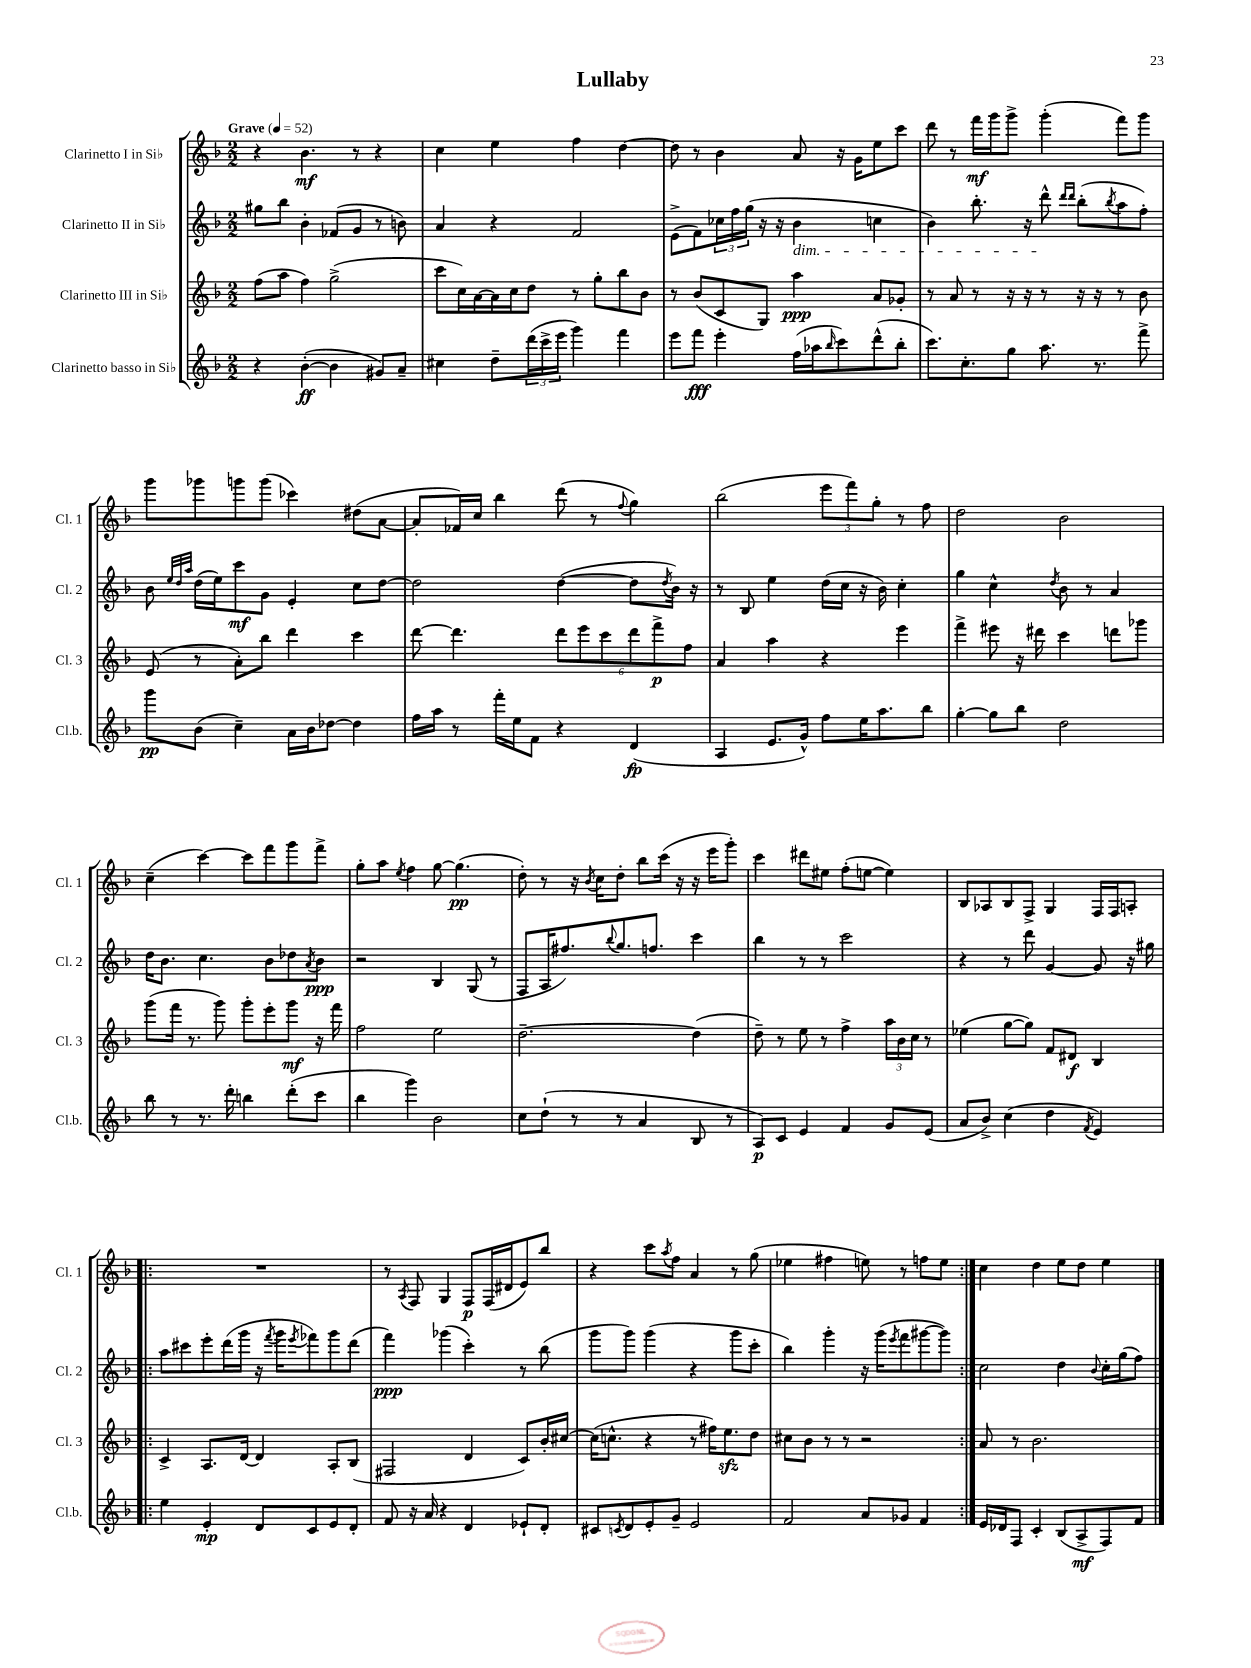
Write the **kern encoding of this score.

**kern	**dynam	**kern	**dynam	**kern	**dynam	**kern	**dynam
*part4	*part4	*part3	*part3	*part2	*part2	*part1	*part1
*staff4	*staff4	*staff3	*staff3	*staff2	*staff2	*staff1	*staff1
*I"Clarinetto basso in Si♭	*	*I"Clarinetto III in Si♭	*	*I"Clarinetto II in Si♭	*	*I"Clarinetto I in Si♭	*
*I'Cl.b.	*	*I'Cl. 3	*	*I'Cl. 2	*	*I'Cl. 1	*
*clefG2	*	*clefG2	*	*clefG2	*	*clefG2	*
*k[b-]	*	*k[b-]	*	*k[b-]	*	*k[b-]	*
*M2/2	*	*M2/2	*	*M2/2	*	*M2/2	*
*MM52	*	*MM52	*	*MM52	*	*MM52	*
=1	=1	=1	=1	=1	=1	=1	=1
!	!	!	!	!	!	!LO:TX:a:B:t=Grave	!
4r	.	(8ff\L	.	8gg#X\L	.	4r	.
.	.	8aa\J	.	8bb-\J	.	.	.
([4b-'\	ff	4ff\)	.	4b-'\	.	4.b-\	mf
4b-\]	.	(2gg^\	.	(8f-X/L	.	.	.
.	.	.	.	8g/J	.	8r	.
8g#X/L)	.	.	.	8r	.	4r	.
8a~/J	.	.	.	8bn\)	.	.	.
=2	=2	=2	=2	=2	=2	=2	=2
4cc#X\	.	8ccc\L	.	4a/	.	4cc\	.
.	.	16cc\L)	.	.	.	.	.
.	.	[16a\	.	.	.	.	.
8dd~\L	.	16a\]	.	4r	.	4ee\	.
.	.	16cc\J	.	.	.	.	.
(24ddd\L	.	8dd\J	.	.	.	.	.
24ccc^\	.	.	.	.	.	.	.
24eee\JJ	.	.	.	.	.	.	.
4ggg\)	.	8r	.	2f/	.	4ff\	.
.	.	8gg'\L	.	.	.	.	.
4fff\	.	8bb-\	.	.	.	[4dd\	.
.	.	8b-\J	.	.	.	.	.
=3	=3	=3	=3	=3	=3	=3	=3
8eee\L	.	8r	.	(8e^\L	.	8dd\]	.
8fff\J	fff	(8b-/L	.	8f\)	.	8r	.
4eee'\	.	8c/	.	24cc-X\L	.	4b-\	.
.	.	.	.	24ff\	.	.	.
.	.	.	.	(24gg\JJ	.	.	.
.	.	8G/J)	.	16r	.	.	.
.	.	.	.	16r	.	.	.
!	!	!	!	!LO:TX:b:i:t=dim.	!	!	!
(16ff\LL	.	4aa\	ppp	4b-\	.	8a/	.
16aa-X\J	.	.	.	.	.	.	.
16qqbb-/	.	.	.	.	.	.	.
8ccc\)	.	.	.	.	.	16r	.
.	.	.	.	.	.	16g\KL	.
(8ddd^^\	.	8a/L	.	4ccn\	.	8ee\	.
8bb-'\J	.	8g-X'/J	.	.	.	8ccc\J	.
=4	=4	=4	=4	=4	=4	=4	=4
8.ccc\L)	.	8r	.	4b-\)	.	8ddd\	.
.	.	8a/	.	.	.	8r	.
8.cc'\	.	.	.	.	.	.	.
.	.	8r	.	8.bb-'\	.	16fff\LL	mf
.	.	.	.	.	.	16ggg\J	.
8gg\J	.	16r	.	.	.	8ggg^\J	.
.	.	16r	.	16r	.	.	.
8.aa\	.	8r	.	8ddd^^\	.	(4ggg'\	.
.	.	.	.	16qqddd/LL	.	.	.
.	.	.	.	16qqddd/JJ	.	.	.
.	.	16r	.	(8bb-'\L	.	.	.
8.r	.	16r	.	.	.	.	.
.	.	.	.	8qbb-/	.	.	.
.	.	8r	.	8aa\	.	8fff\L)	.
8fff^\	.	8b-\	.	8ff'\J)	.	8ggg\J	.
!!LO:LB:g=z
=5	=5	=5	=5	=5	=5	=5	=5
8ggg\L	pp	(8e/	.	8b-\	.	8ggg\L	.
.	.	.	.	32qqee/LLL	.	.	.
.	.	.	.	32qqdd/	.	.	.
.	.	.	.	32qqaa/JJJ	.	.	.
(8b-\J	.	8r	.	(16dd\LL	.	8ggg-X\	.
.	.	.	.	16ee\J)	.	.	.
4cc~\)	.	8a'\L)	.	8ccc\	mf	8gggn\	.
.	.	8bb-\J	.	8g\J	.	(8ggg\J	.
16a\LL	.	4ddd\	.	4e'/	.	4ccc-X\)	.
16b-\J	.	.	.	.	.	.	.
[8dd-X\J	.	.	.	.	.	.	.
4dd-\]	.	4ccc\	.	8cc\L	.	(8dd#X\L	.
.	.	.	.	[8dd\J	.	[8a\J	.
=6	=6	=6	=6	=6	=6	=6	=6
16ff\LL	.	[8ddd\	.	2dd\]	.	8a'/L]	.
16aa\JJ	.	.	.	.	.	.	.
8r	.	4.ddd\]	.	.	.	16f-X/L)	.
.	.	.	.	.	.	16cc/JJ	.
16fff'\LL	.	.	.	.	.	4bb-\	.
16ee\J	.	.	.	.	.	.	.
8f\J	.	.	.	.	.	.	.
4r	.	12ddd\L	.	([4dd\	.	(8ddd\	.
.	.	12eee\	.	.	.	.	.
.	.	.	.	.	.	8r	.
.	.	12ccc\	.	.	.	.	.
.	.	.	.	.	.	8qqff/	.
(4d/	fp	12ddd\	.	8dd\L]	.	4gg\)	.
.	.	12fff^\	p	.	.	.	.
.	.	.	.	8qdd/	.	.	.
.	.	.	.	16b-\Jk)	.	.	.
.	.	12ff\J	.	.	.	.	.
.	.	.	.	16r	.	.	.
=7	=7	=7	=7	=7	=7	=7	=7
4A/	.	4a/	.	8r	.	(2bb-\	.
.	.	.	.	8B-/	.	.	.
8.e/L	.	4aa\	.	4ee\	.	.	.
16g^^/Jk)	.	.	.	.	.	.	.
8ff\L	.	4r	.	(16dd\LL	.	12eee\L	.
.	.	.	.	16cc\JJ	.	.	.
.	.	.	.	.	.	12fff\)	.
16ee\K	.	.	.	16r	.	.	.
.	.	.	.	.	.	12gg'\J	.
8.aa\	.	.	.	16b-\)	.	.	.
.	.	4eee\	.	4cc'\	.	8r	.
8bb-\J	.	.	.	.	.	8ff\	.
=8	=8	=8	=8	=8	=8	=8	=8
[4gg'\	.	4fff^\	.	4gg\	.	2dd\	.
8gg\L]	.	8eee#X\	.	4cc^^\	.	.	.
8bb-\J	.	16r	.	.	.	.	.
.	.	16ddd#X\	.	.	.	.	.
.	.	.	.	8qdd/	.	.	.
2dd\	.	4ccc\	.	8b-\	.	2b-\	.
.	.	.	.	8r	.	.	.
.	.	8dddn\L	.	4a/	.	.	.
.	.	8ggg-X\J	.	.	.	.	.
!!LO:LB:g=z
=9	=9	=9	=9	=9	=9	=9	=9
8bb-\	.	(8ggg\L	.	16dd\KL	.	(4cc~\	.
.	.	.	.	8.b-\J	.	.	.
8r	.	16fff\Jk	.	.	.	.	.
.	.	8.r	.	.	.	.	.
8.r	.	.	.	4.cc\	.	[4ccc\)	.
.	.	8ggg\)	.	.	.	.	.
16ddd'\	.	.	.	.	.	.	.
4bbn\	.	8ggg'\L	.	.	.	8ccc\L]	.
.	.	8eee'\	.	8b-\L	.	8fff\	.
(8ddd'\L	.	8ggg\J	mf	8dd-X\	.	8ggg\	.
.	.	.	.	8qa/	.	.	.
8ccc\J	.	16r	.	8b-\J	ppp	8fff^\J	.
.	.	16fff\	.	.	.	.	.
=10	=10	=10	=10	=10	=10	=10	=10
4bb-\	.	2ff\	.	2r	.	8gg'\L	.
.	.	.	.	.	.	8aa\J	.
.	.	.	.	.	.	8qee/	.
4ggg\)	.	.	.	.	.	4ff\	.
2b-\	.	2ee\	.	4B-/	.	[8gg\	.
.	.	.	.	.	.	(4.gg\]	pp
.	.	.	.	(8G/	.	.	.
.	.	.	.	8r	.	.	.
=11	=11	=11	=11	=11	=11	=11	=11
8cc\L	.	[2.dd~\	.	8F/L	.	8dd'\)	.
(8dd`\J	.	.	.	16A/K	.	8r	.
.	.	.	.	8.ff#X/)	.	.	.
8r	.	.	.	.	.	16r	.
.	.	.	.	.	.	8qb-/	.
.	.	.	.	.	.	16cc\KL	.
.	.	.	.	8qqbb-/	.	.	.
8r	.	.	.	8.gg/	.	8dd'\J	.
4a/	.	.	.	.	.	8bb-\L	.
.	.	.	.	8.ffn/J	.	.	.
.	.	.	.	.	.	(16ccc\Jk	.
.	.	.	.	.	.	16r	.
8B-/	.	(4dd\]	.	4ccc\	.	16r	.
.	.	.	.	.	.	16eee\KL	.
8r	.	.	.	.	.	8ggg'\J)	.
=12	=12	=12	=12	=12	=12	=12	=12
8A/L)	p	8dd~\)	.	4bb-\	.	4ccc\	.
8c/J	.	8r	.	.	.	.	.
4e/	.	8ee\	.	8r	.	8ddd#X\L	.
.	.	8r	.	8r	.	8ee#X\J	.
4f/	.	4ff^\	.	2ccc\	.	(8ff'\L	.
.	.	.	.	.	.	[8een\J	.
8g/L	.	24aa\LL	.	.	.	4ee\])	.
.	.	24b-\	.	.	.	.	.
.	.	24cc\JJ	.	.	.	.	.
(8e/J	.	8r	.	.	.	.	.
=13	=13	=13	=13	=13	=13	=13	=13
8a/L	.	(4ee-X\	.	4r	.	8B-/L	.
8b-^/J)	.	.	.	.	.	8A-X/	.
(4cc\	.	[8gg\L	.	8r	.	8B-/	.
.	.	8gg\J])	.	8ddd\	.	8F^/J	.
4dd\	.	8f/L	.	[4g/	.	4G/	.
.	.	8d#X/J	f	.	.	.	.
8qf/	.	.	.	.	.	.	.
4e/)	.	4B-/	.	8g/]	.	16F/LL	.
.	.	.	.	.	.	16F/J	.
.	.	.	.	16r	.	8An'/J	.
.	.	.	.	16gg#X\	.	.	.
!!LO:LB:g=z
=14!|:	=14!|:	=14!|:	=14!|:	=14!|:	=14!|:	=14!|:	=14!|:
4ee\	.	4c^/	.	8aa\L	.	1r	.
.	.	.	.	8ccc#X\	.	.	.
4e'/	mp	8.A/L	.	8eee'\	.	.	.
.	.	.	.	(16ddd\L	.	.	.
.	.	[16d/Jk	.	16ggg\JJ	.	.	.
8d/L	.	4d/]	.	16r	.	.	.
.	.	.	.	8qfff/	.	.	.
.	.	.	.	16ggg\KL	.	.	.
.	.	.	.	8qeee/	.	.	.
8c/	.	.	.	8fff-X\)	.	.	.
8e/	.	8A'/L	.	8ggg\	.	.	.
8d'/J	.	(8B-/J	.	(8ddd\J	.	.	.
=15	=15	=15	=15	=15	=15	=15	=15
8f/	.	2F#X/	.	4fff\)	ppp	8r	.
.	.	.	.	.	.	8qA/	.
16r	.	.	.	.	.	8F/	.
16a/	.	.	.	.	.	.	.
4r	.	.	.	(4ggg-X\	.	4G/	.
4d/	.	4d/	.	4ccc'\)	.	8F/L	p
.	.	.	.	.	.	(16F/L	.
.	.	.	.	.	.	16d#X/J	.
8e-X`/L	.	8c/L)	.	8r	.	8e/)	.
8d'/J	.	16b-'/L	.	(8bb-\	.	8bb-/J	.
.	.	[16cc#X/JJ	.	.	.	.	.
=16	=16	=16	=16	=16	=16	=16	=16
8c#X/L	.	(16cc#\KL]	.	8ggg\L	.	4r	.
.	.	8.ccn^^\J	.	.	.	.	.
8qcn/	.	.	.	.	.	.	.
8d/	.	.	.	8ggg\J)	.	.	.
8e'/	.	4r	.	(4ggg\	.	8ccc\L	.
.	.	.	.	.	.	8qaa/	.
8g~/J	.	.	.	.	.	8ff\J	.
2e/	.	8r	.	4r	.	4a/	.
.	.	16ff#X\KL)	.	.	.	.	.
.	.	8.eezz\	.	.	.	.	.
.	.	.	.	8ggg\L	.	8r	.
.	.	8dd\J	.	8ccc'\J	.	(8gg\	.
=17	=17	=17	=17	=17	=17	=17	=17
2f/	.	8cc#X\L	.	4bb-\)	.	4ee-X\	.
.	.	8b-\J	.	.	.	.	.
.	.	8r	.	4ggg'\	.	4ff#X\	.
.	.	8r	.	.	.	.	.
8a/L	.	2r	.	16r	.	8een\)	.
.	.	.	.	(16ggg\KL	.	.	.
.	.	.	.	8qeee/	.	.	.
8g-X/J	.	.	.	8fff\	.	8r	.
4f/	.	.	.	[8ggg#X\	.	8ffn\L	.
.	.	.	.	8ggg#\J])	.	8ee\J	.
=18:|!	=18:|!	=18:|!	=18:|!	=18:|!	=18:|!	=18:|!	=18:|!
16e/LL	.	8a/	.	2cc\	.	4cc\	.
16d-X/J	.	.	.	.	.	.	.
8F/J	.	8r	.	.	.	.	.
4c'/	.	2.b-\	.	.	.	4dd\	.
(8B-/L	.	.	.	4dd\	.	8ee\L	.
8A^/	mf	.	.	.	.	8dd\J	.
.	.	.	.	8qqb-/	.	.	.
8F/)	.	.	.	16cc'\LL	.	4ee\	.
.	.	.	.	(16gg\J	.	.	.
8f/J	.	.	.	8ff\J)	.	.	.
==	==	==	==	==	==	==	==
*-	*-	*-	*-	*-	*-	*-	*-
